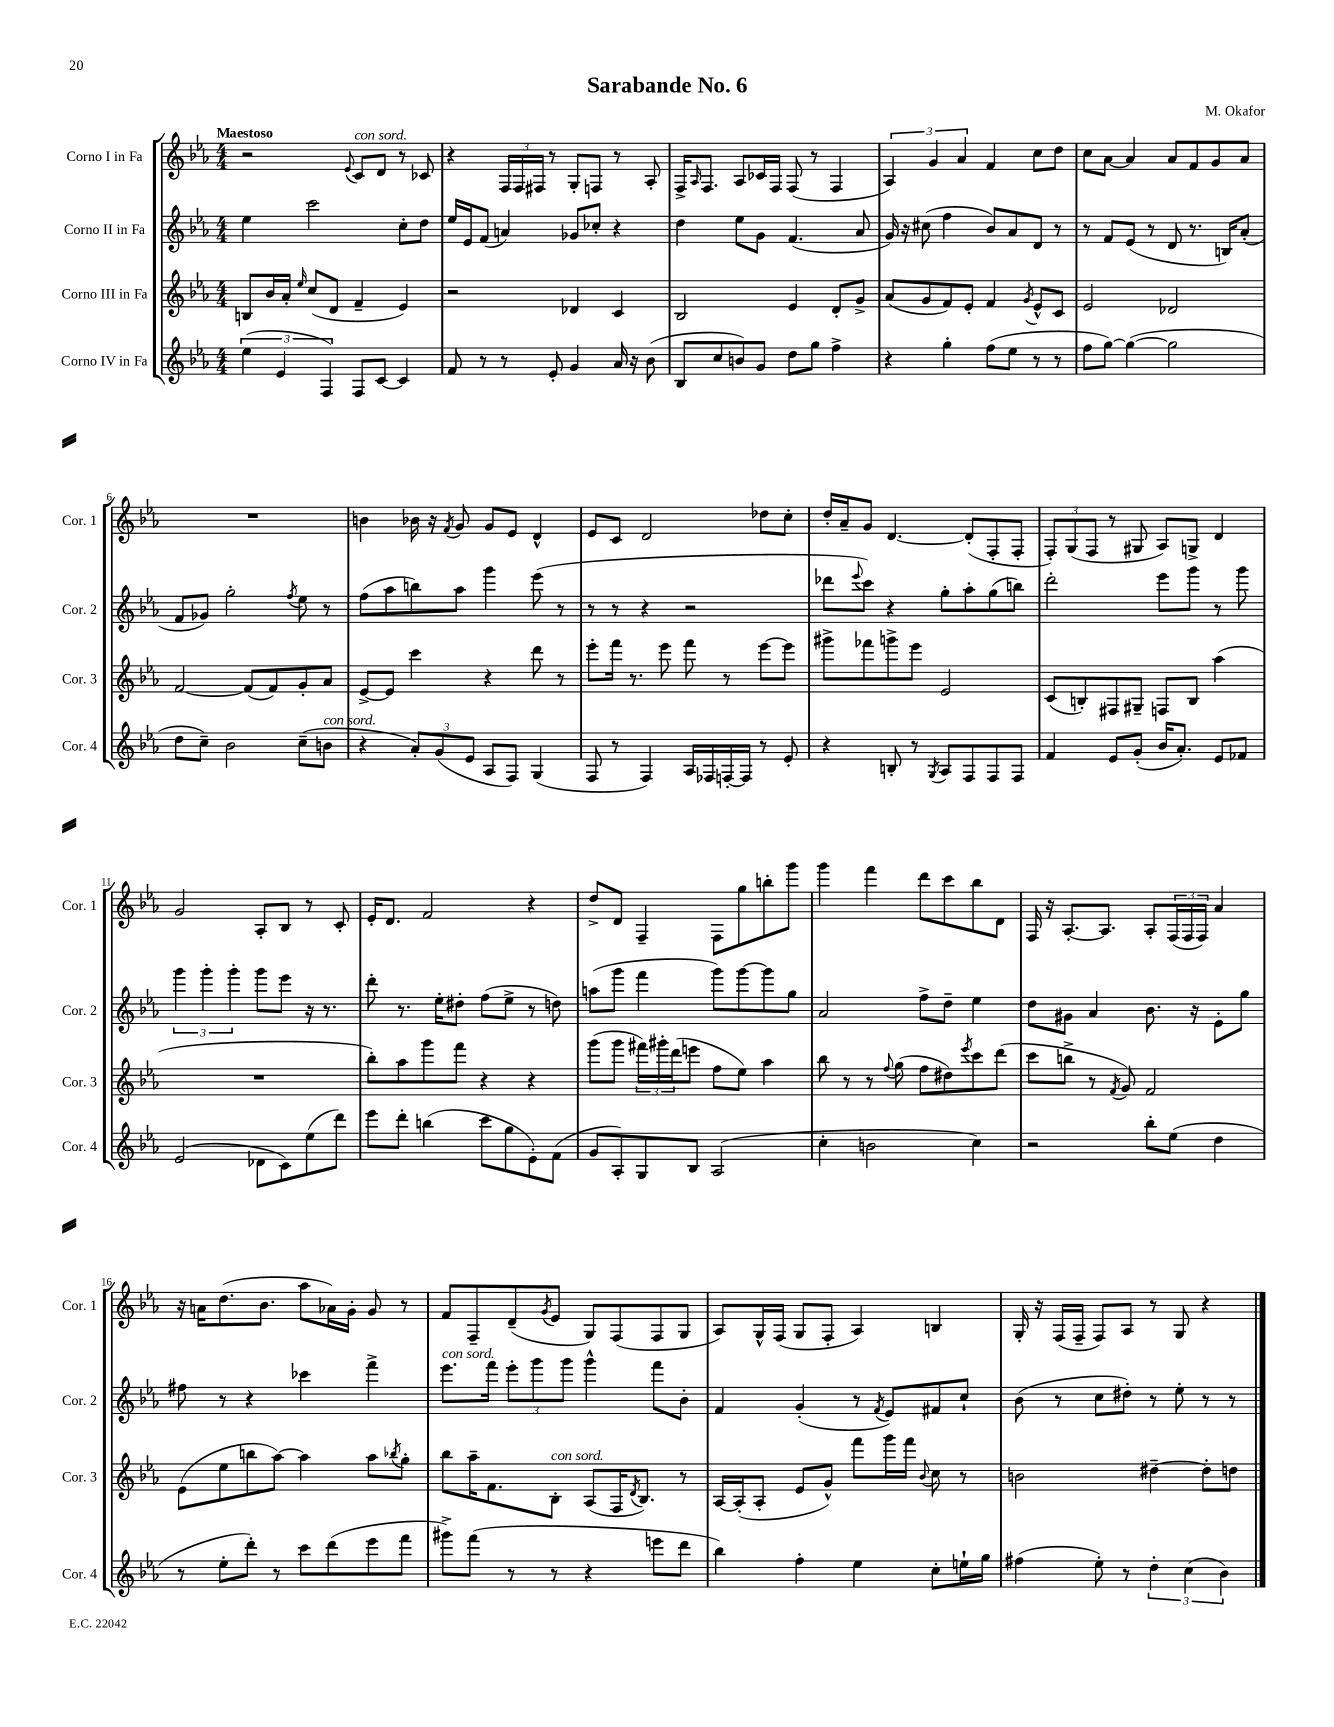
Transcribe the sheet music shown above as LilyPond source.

\header { title = "Sarabande No. 6" composer = "M. Okafor" }
<<
\new StaffGroup <<
\new Staff = "s0" \with { instrumentName = "Corno I in Fa" shortInstrumentName = "Cor. 1" } {
    \clef treble \key ees \major \numericTimeSignature \time 4/4 \tempo "Maestoso"
    r2 \appoggiatura { ees'8 } c'8^\markup { \italic "con sord." } d'8 r8 ces'8 |
    r4 \tuplet 3/2 { f16 f16 fis16 } r8 g8-. f8 r8 aes8-. |
    f16-> \grace { aes16 } f8. aes8 ces'16 f16 f8( r8 f4 |
    \tuplet 3/2 { aes4) g'4 aes'4 } f'4 c''8 d''8 |
    c''8 aes'8~ aes'4 aes'8 f'8 g'8 aes'8 |
    R1 |
    b'4 bes'16 r16 \acciaccatura { f'8 } g'8 g'8 ees'8 d'4-^ |
    ees'8 c'8 d'2 des''8 c''8-. |
    d''16-. aes'16-- g'8 d'4.~ d'8-.( f8-. f8-. |
    \tuplet 3/2 { f8-.) g8( f8 } r8 gis8 aes8) g8-> d'4 |
    g'2 aes8-. bes8 r8 c'8-. |
    ees'16-. d'8. f'2 r4 |
    d''8-> d'8 f4-- f8 g''8 b''8-. g'''8 |
    g'''4 f'''4 d'''8 c'''8 bes''8 d'8 |
    f16 r16 aes8.~-. aes8. aes8-. \tuplet 3/2 { f16( f16 f16) } aes'4 |
    r16 a'16 d''8.( bes'8. aes''8 aes'16) g'16-. g'8 r8 |
    f'8 f8-- d'8--( \acciaccatura { g'8 } ees'8 g8) f8( f8 g8 |
    aes8) g16-^ f16( g8 f8-. aes4) b4 |
    g16-. r16 f16( f16-- f8) aes8 r8 g8 r4 \bar "|." |
}
\new Staff = "s1" \with { instrumentName = "Corno II in Fa" shortInstrumentName = "Cor. 2" } {
    \clef treble \key ees \major \numericTimeSignature \time 4/4
    ees''4 c'''2 c''8-. d''8 |
    ees''16 ees'16 f'8( a'4) ges'8 ces''8-. r4 |
    d''4 ees''8 g'8 f'4.( aes'8 |
    g'16) r16 cis''8( f''4 bes'8) aes'8 d'8 r8 |
    r8 f'8 ees'8( r8 d'8 r8. b16) aes'8-.( |
    f'8 ges'8) g''2-. \acciaccatura { f''8 } ees''8 r8 |
    f''8( aes''8 b''8) aes''8 g'''4 ees'''8( r8 |
    r8 r8 r4 r2 |
    des'''8 \appoggiatura { ees'''8 } c'''8) r4 g''8-. aes''8-. g''8( b''8) |
    d'''2-. ees'''8 g'''8 r8 g'''8 |
    \tuplet 3/2 { g'''4 g'''4-. g'''4-. } g'''8 ees'''8 r16 r8. |
    d'''8-. r8. ees''16-. dis''8-. f''8( ees''8-> r8 d''8) |
    a''8( g'''8 f'''4 g'''8) g'''8~ g'''8 g''8 |
    aes'2 f''8-> d''8-- ees''4 |
    d''8 gis'8 aes'4 bes'8. r16 ees'8-. g''8 |
    fis''8 r8 r4 ces'''4 f'''4-> |
    ees'''8.^\markup { \italic "con sord." } f'''16 \tuplet 3/2 { ees'''8-. g'''8 g'''8 } g'''4-^ f'''8 bes'8-. |
    f'4 g'4-.( r8 \acciaccatura { f'8 } ees'8) fis'8 c''8-! |
    bes'8( r8 c''8 dis''8-.) r8 ees''8-. r8 r8 \bar "|." |
}
\new Staff = "s2" \with { instrumentName = "Corno III in Fa" shortInstrumentName = "Cor. 3" } {
    \clef treble \key ees \major \numericTimeSignature \time 4/4
    b8 bes'16 aes'16-. \grace { ees''16 } c''8( d'8 f'4-- ees'4) |
    r2 des'4 c'4 |
    bes2 ees'4 d'8-. g'8-> |
    aes'8( g'8 f'8) ees'8-. f'4 \acciaccatura { g'8 } ees'8-^ c'8 |
    ees'2 des'2 |
    f'2~ f'8( f'8) g'8-. aes'8 |
    ees'8~-> ees'8 c'''4 r4 d'''8 r8 |
    ees'''8-. f'''16 r8. ees'''8 f'''8 r8 ees'''8~ ees'''8 |
    gis'''8-> fes'''8 g'''8-> ees'''8 ees'2 |
    c'8( b8-.) fis8 gis8-- f8 b8 aes''4( |
    R1 |
    bes''8-.) aes''8 g'''8 f'''8 r4 r4 |
    g'''8( g'''8 \tuplet 3/2 { fis'''16) gis'''16-. d'''16( } e'''8 f''8 ees''8) aes''4 |
    bes''8 r8 r8 \appoggiatura { f''8 } g''8( f''8 dis''8) \acciaccatura { ees'''8 } c'''8 d'''8( |
    c'''8 b''8-> r8 \acciaccatura { f'8 } g'8) f'2 |
    ees'8( ees''8 b''8 aes''8~) aes''4 aes''8 \acciaccatura { bes''8 } g''8-. |
    bes''8 aes''16-- f'8. bes8-.^\markup { \italic "con sord." } aes8( f16 \acciaccatura { d'8 } bes8.) r8 |
    aes16~ aes16-.( aes8-. ees'8 g'8-^) f'''8 g'''16 f'''16 \appoggiatura { bes'8 } c''8 r8 |
    b'2 dis''4~-- dis''8-. d''8 \bar "|." |
}
\new Staff = "s3" \with { instrumentName = "Corno IV in Fa" shortInstrumentName = "Cor. 4" } {
    \clef treble \key ees \major \numericTimeSignature \time 4/4
    \tuplet 3/2 { ees''4( ees'4 f4) } f8 c'8~ c'4 |
    f'8 r8 r8 ees'8-. g'4 aes'16 r16 bes'8( |
    bes8 c''8 b'8) g'8 d''8 g''8 f''4-> |
    r4 g''4-. f''8( ees''8 r8 r8 |
    f''8 g''8~) g''4~( g''2 |
    d''8 c''8--) bes'2 c''8--( b'8^\markup { \italic "con sord." } |
    r4 \tuplet 3/2 { aes'8-.) g'8( ees'8 } aes8 f8) g4( |
    f8 r8 f4) aes16 fes16 f16~-. f16 r8 ees'8-. |
    r4 b8-. r8 \acciaccatura { g8 } aes8 f8 f8 f8 |
    f'4 ees'8 g'8-.( bes'16 aes'8.-.) ees'8 fes'8 |
    ees'2( des'8 c'8) ees''8( d'''8) |
    ees'''8 d'''8-. b''4( c'''8 g''8 ees'8-.) f'8( |
    g'8 aes8-.) g8 bes8 aes2( |
    c''4-. b'2 c''4) |
    r2 bes''8-. ees''8( d''4 |
    r8 ees''8-. d'''8-.) r8 c'''8 d'''8( ees'''8 f'''8 |
    gis'''8->) f'''8( r8 r8 r4 e'''8 d'''8 |
    bes''4) f''4-. ees''4 c''8-. e''16-! g''16 |
    fis''4( ees''8-.) r8 \tuplet 3/2 { d''4-. c''4( bes'4) } \bar "|." |
}
>>
>>
